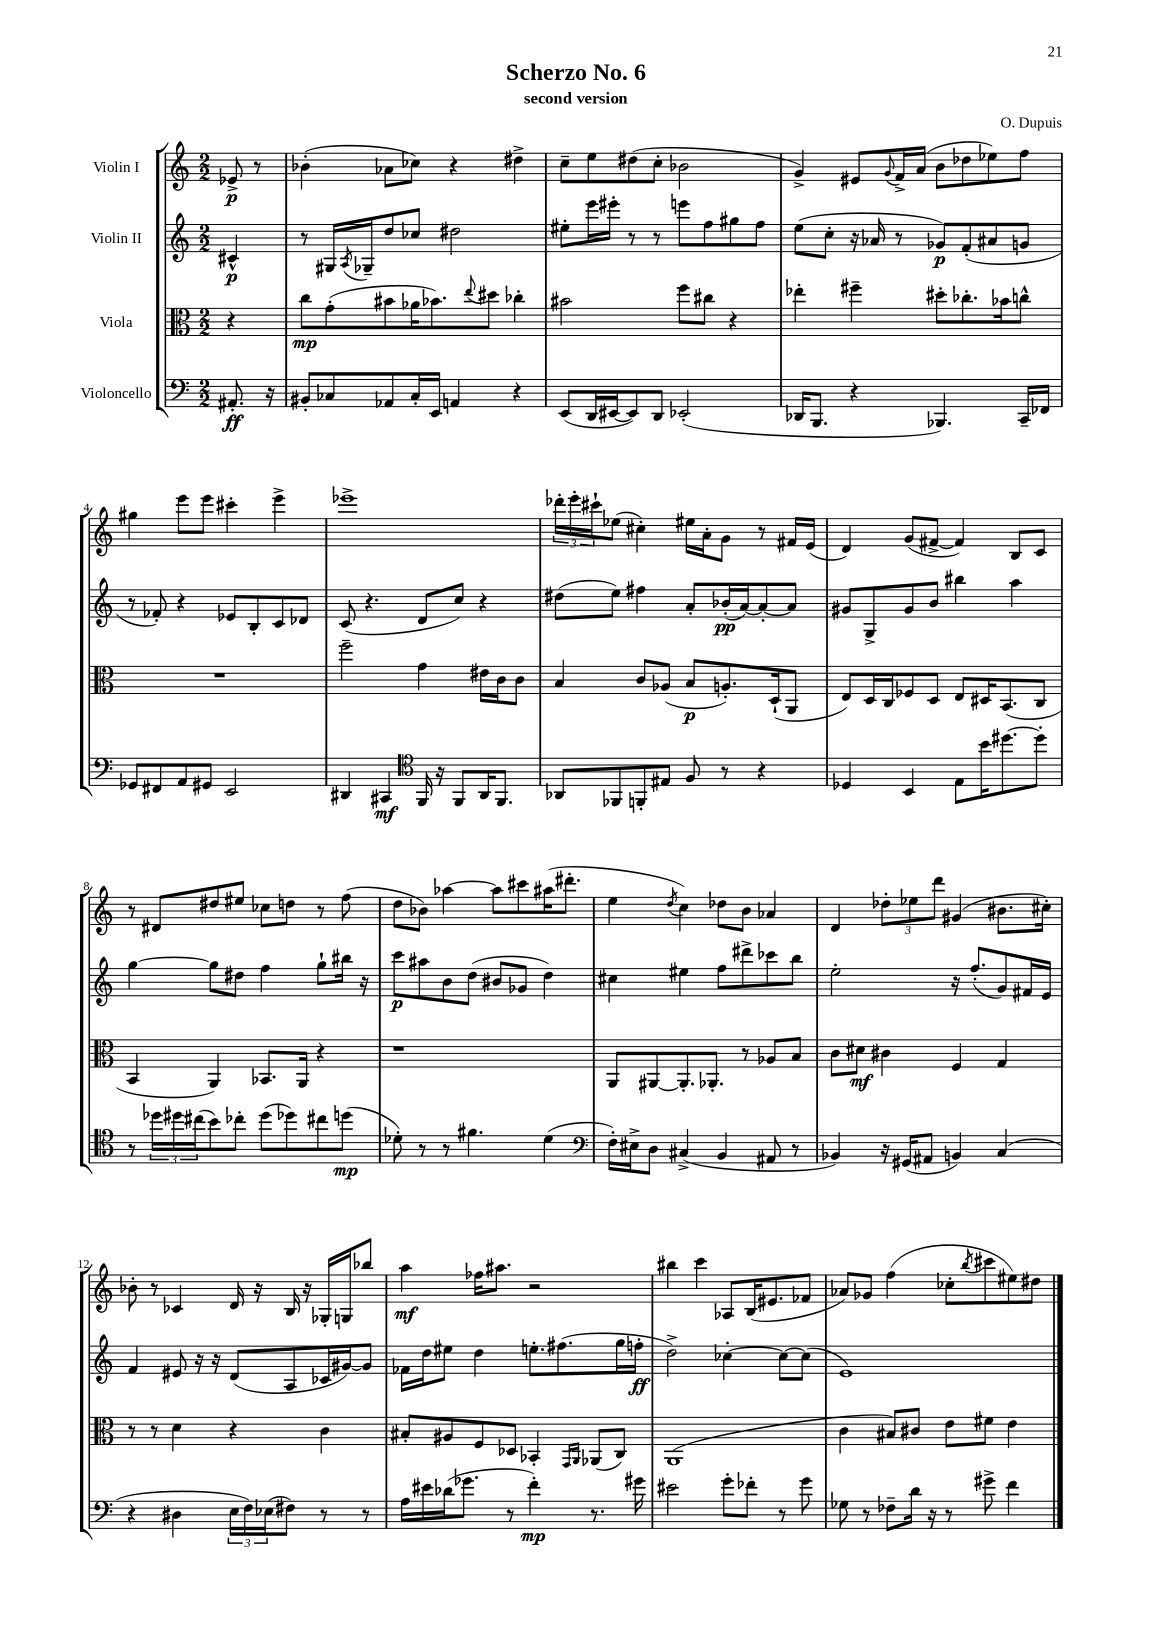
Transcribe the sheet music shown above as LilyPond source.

\header { title = "Scherzo No. 6" composer = "O. Dupuis" subtitle = "second version" }
<<
\new StaffGroup <<
\new Staff = "s0" \with { instrumentName = "Violin I" } {
    \clef treble \key c \major \numericTimeSignature \time 2/2 \partial 4
    ees'8->\p r8 |
    bes'4-.( aes'8 ces''8) r4 dis''4-> |
    c''8-- e''8 dis''8( c''8-. bes'2 |
    g'4->) eis'8 \appoggiatura { g'8 } f'16-> a'16( b'8 des''8 ees''8) f''8 |
    gis''4 e'''8 e'''8 cis'''4-. e'''4-> |
    ees'''1-> |
    \tuplet 3/2 { des'''16-. e'''16-. cis'''16-! } ees''8( cis''4-.) eis''16 a'16-. g'8 r8 fis'16 e'16( |
    d'4) g'8( fis'8~-> fis'4) b8 c'8 |
    r8 dis'8 dis''8 eis''8 ces''8 d''8 r8 f''8( |
    d''8 bes'8) aes''4~ aes''8 cis'''8 ais''16( dis'''8.-. |
    e''4 \acciaccatura { d''8 } c''4) des''8 b'8 aes'4 |
    d'4 \tuplet 3/2 { des''8-. ees''8 d'''8 } gis'4( bis'8. cis''16-.) |
    bes'8-. r8 ces'4 d'16 r16 b16 r16 ges16-. g16 bes''8 |
    a''4\mf fes''16 ais''8. r2 |
    bis''4 c'''4 aes8 b16( eis'8. fes'8 |
    aes'8) ges'8 f''4( ces''8-. \acciaccatura { b''8 } cis'''8 eis''8) dis''8 \bar "|." |
}
\new Staff = "s1" \with { instrumentName = "Violin II" } {
    \clef treble \key c \major \numericTimeSignature \time 2/2 \partial 4
    cis'4-^\p |
    r8 gis16 \acciaccatura { a8 } ges16-- d''8 ces''8 dis''2 |
    eis''8-. e'''16 eis'''16-. r8 r8 e'''8 f''8 gis''8 f''8 |
    e''8( c''8-. r16 aes'16 r8 ges'8\p) f'8-.( ais'8 g'8 |
    r8 fes'8-.) r4 ees'8 b8-. c'8 des'8 |
    c'8( r4. d'8 c''8) r4 |
    dis''8( e''8) fis''4 a'8-. bes'16-.\pp( a'16~) a'8~-. a'8 |
    gis'8 g8-> gis'8 b'8 bis''4 a''4 |
    g''4~ g''8 dis''8 f''4 g''8-! bis''16 r16 |
    c'''8\p ais''8 b'8 d''8( bis'8 ges'8 d''4) |
    cis''4 eis''4 f''8 dis'''8-> ces'''8 b''8 |
    e''2-. r16 f''8.-.( g'8) fis'16 e'16 |
    f'4 eis'8 r16 r16 d'8( a8 ces'16 gis'16~) gis'8 |
    fes'16 d''16 eis''8 d''4 e''8.-. fis''8.( g''16 f''16-.\ff |
    d''2->) ces''4~-. ces''8~ ces''8( |
    e'1) \bar "|." |
}
\new Staff = "s2" \with { instrumentName = "Viola" } {
    \clef alto \key c \major \numericTimeSignature \time 2/2 \partial 4
    r4 |
    c''8\mp g'8-.( bis'8 aes'16 bes'8.) \appoggiatura { e''8 } dis''8 ces''4-. |
    bis'2 f''8 cis''8 r4 |
    ees''4-. fis''4-- dis''8-. ces''8.-. bes'16 c''8-^ |
    R1 |
    f''2-- g'4 eis'16 c'16 c'8 |
    b4 c'8 aes8( b8\p a8.-.) d16-!( a,8 |
    e8) d16 c16 fes8 d8 e8 dis16 b,8.( c8 |
    b,4 a,4) bes,8. a,16 r4 |
    r1 |
    a,8 ais,8~ ais,8.-. aes,8.-. r8 aes8 b8 |
    c'8 dis'8\mf cis'4 f4 g4 |
    r8 r8 d'4 r4 c'4 |
    bis8-. ais8 f8 des8 bes,4-. \grace { g,16 a,16 } aes,8( c8) |
    a,1( |
    c'4 bis8) cis'8 e'8 fis'8 e'4 \bar "|." |
}
\new Staff = "s3" \with { instrumentName = "Violoncello" } {
    \clef bass \key c \major \numericTimeSignature \time 2/2 \partial 4
    ais,8.-.\ff r16 |
    bis,8-. ces8 aes,8 ces16-. e,16 a,4 r4 |
    e,8( d,16 eis,16~ eis,8) d,8 ees,2-.( |
    des,16 b,,8. r4 bes,,4.) c,16-- fes,16 |
    ges,8 fis,8 a,8 gis,8 e,2 |
    dis,4 cis,4\mf \clef tenor f,16 r16 f,8 a,16 f,8. |
    aes,8 fes,8 f,8-. eis8 f8 r8 r4 |
    des4 b,4 e8 b'16 dis''8.~ dis''8-. |
    r8 \tuplet 3/2 { des''16 dis''16 cis''16( } b'8) ces''8-. dis''8( des''8) cis''8 d''8\mp( |
    des'8-.) r8 r8 fis'4. des'4( |
    \clef bass f16-.) eis16-> d8 cis4->( b,4 ais,8 r8 |
    bes,4) r16 gis,16( ais,8 b,4) c4( |
    r4 dis4 \tuplet 3/2 { e16 f16) ees16( } fis8) r8 r8 |
    a16 eis'16 des'16( ges'8. r8 f'4-.\mp) r8. gis'16 |
    eis'2 g'8-. fes'8-. r8 g'8 |
    ges8 r8 fes8-- d'16 r16 r8 gis'8-> f'4 \bar "|." |
}
>>
>>
